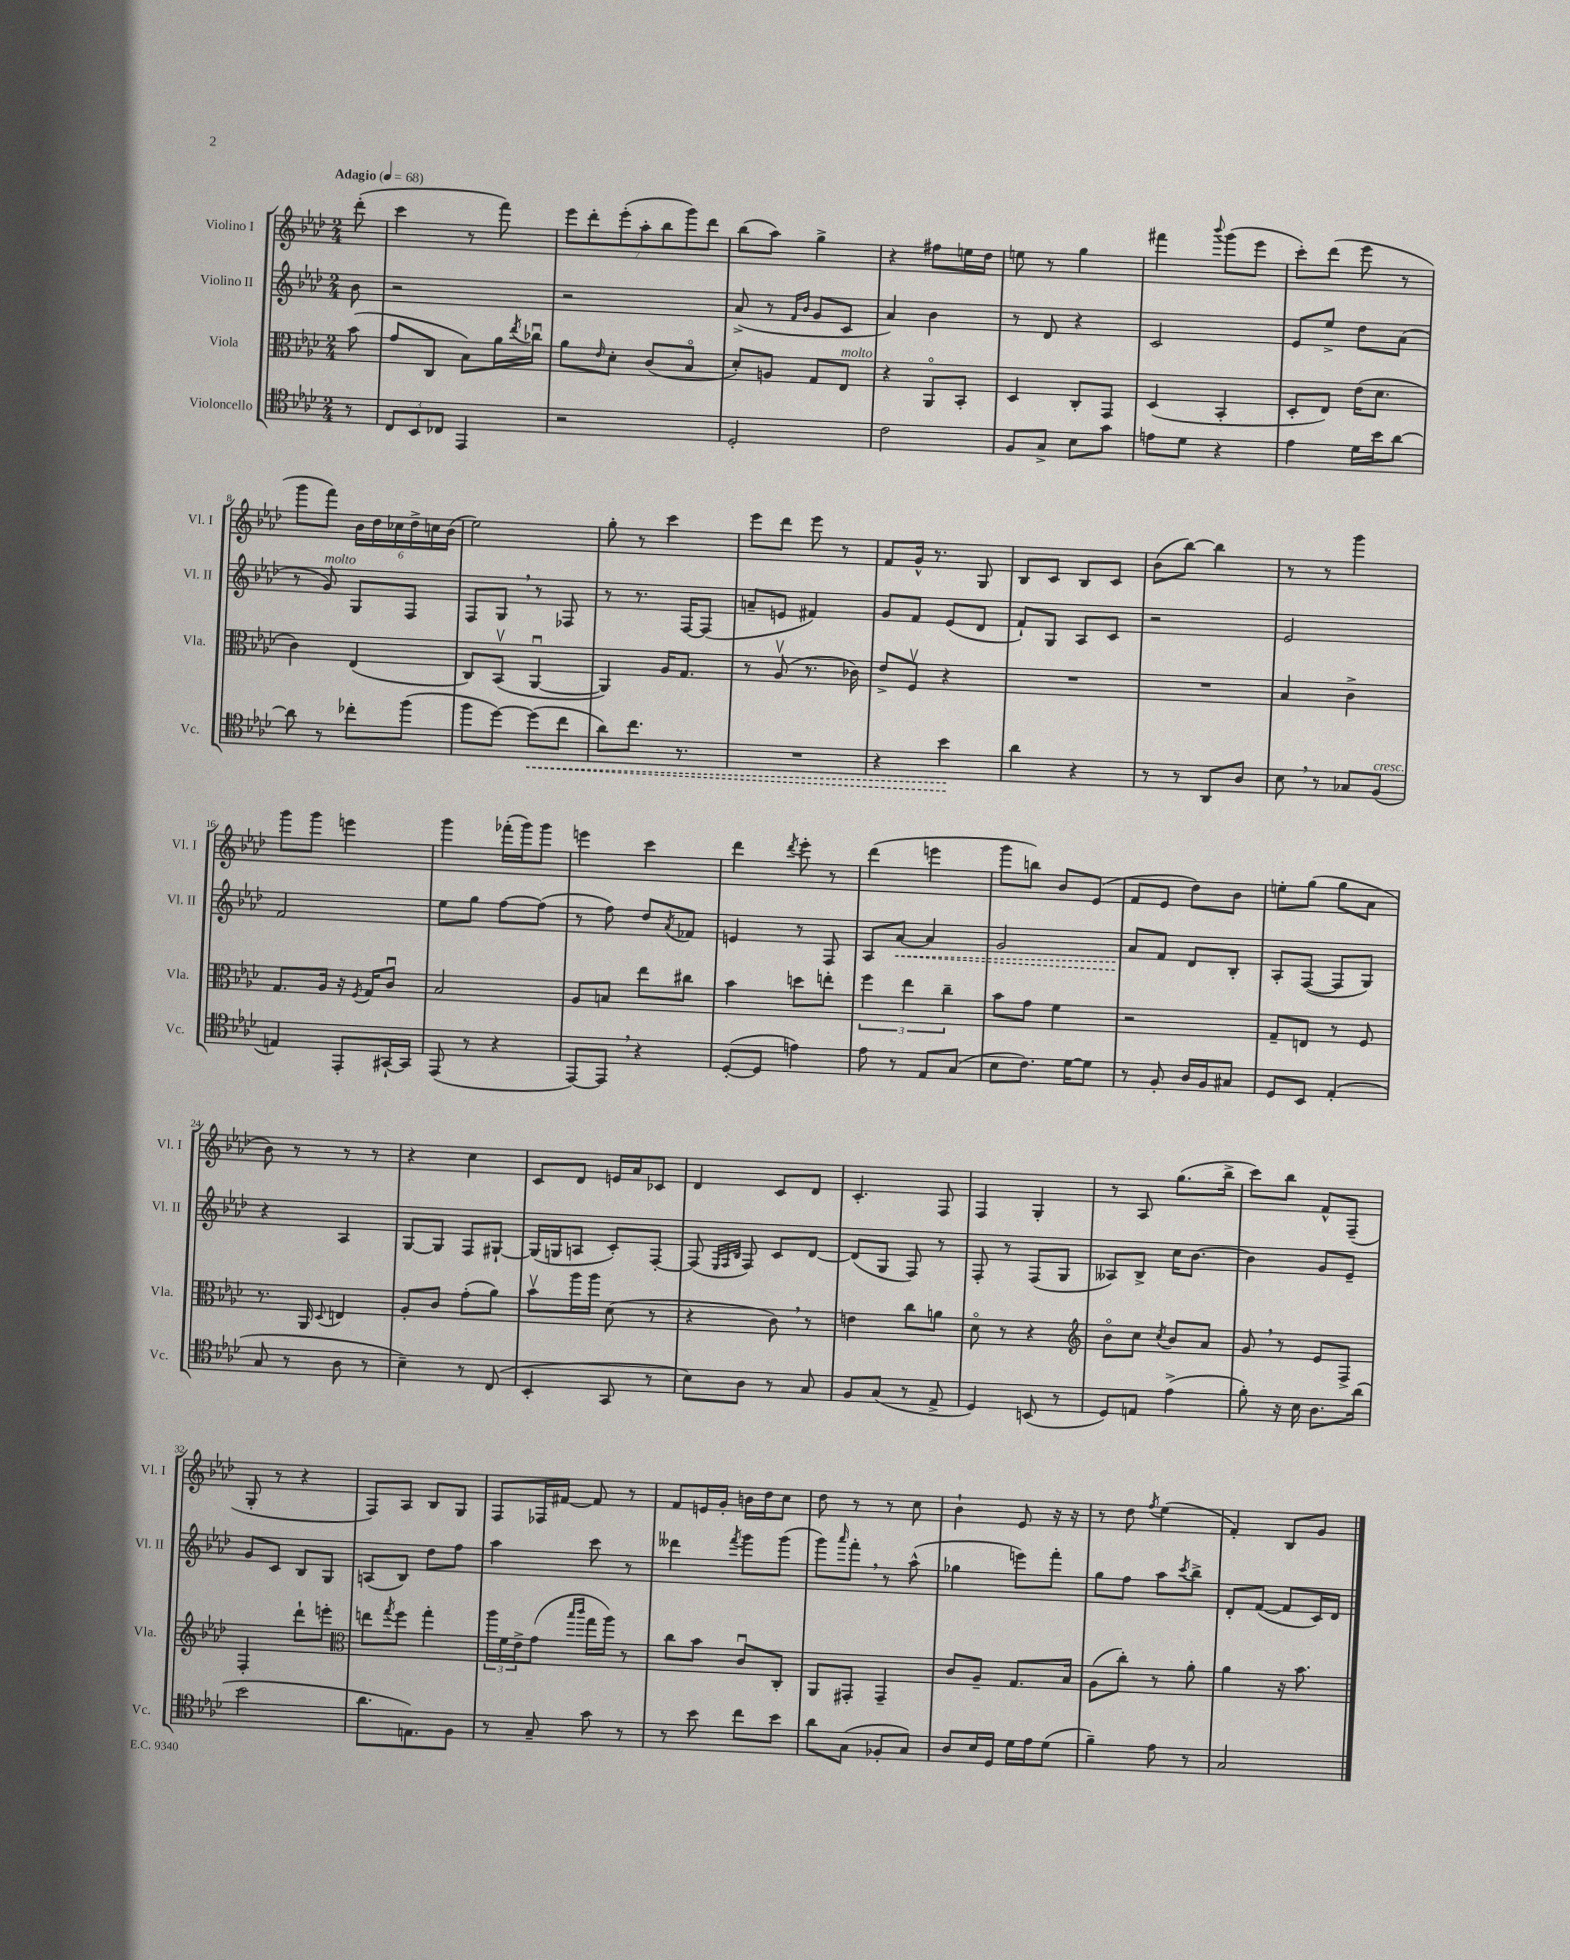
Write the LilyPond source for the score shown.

<<
\new StaffGroup <<
\new Staff = "s0" \with { instrumentName = "Violino I" shortInstrumentName = "Vl. I" } {
    \clef treble \key aes \major \numericTimeSignature \time 2/4 \partial 8 \tempo "Adagio" 4 = 68
    des'''8-.( |
    c'''4 r8 f'''8) |
    \tuplet 7/4 { ees'''8 des'''8-. ees'''8-.( aes''8-. bes''8 g'''8) des'''8 } |
    bes''8( aes''8) g''4-> |
    r4 fis''8 e''16 des''16 |
    e''8 r8 g''4 |
    fis'''4 \appoggiatura { bes'''8 } g'''8( ees'''8 |
    c'''8-.) des'''8( ees'''8 r8 |
    g'''8 f'''8) \tuplet 6/4 { bes'16 des''16 ces''16 des''16-> c''16 bes'16( } |
    ees''2) |
    g''8-. r8 c'''4 |
    ees'''8 des'''8 ees'''8 r8 |
    f'8 g'16-^ r8. g8 |
    bes8 c'8 bes8 c'8 |
    bes'8( bes''8~) bes''4 |
    r8 r8 g'''4 |
    g'''8 g'''8 e'''4 |
    g'''4 fes'''16-.( g'''16) g'''8 |
    e'''4 c'''4 |
    des'''4 \acciaccatura { des'''8 } ees'''8-. r8 |
    des'''4( e'''4 |
    g'''8 b''8) bes'8 ees'8( |
    f'8 ees'8 des''8) bes'8 |
    e''8-. g''8( g''8 aes'8 |
    bes'8) r8 r8 r8 |
    r4 c''4 |
    c'8 des'8 e'16 aes'16 ces'8 |
    des'4 c'8 des'8 |
    c'4.-. f8 |
    f4 g4-. |
    r8 aes8 g''8.( bes''16-> |
    c'''8) bes''8 f'8-^ f8--( |
    g8-. r8 r4 |
    f8) aes8 bes8 g8 |
    f8 fes16 fis'16~ fis'8 r8 |
    f'8 e'16 g'16-. b'16 des''16 c''8 |
    des''8 r8 r8 c''8 |
    bes'4-! ees'8 r16 r16 |
    r8 des''8 \acciaccatura { f''8 } ees''4( |
    f'4-.) bes8 g'8 \bar "|." |
}
\new Staff = "s1" \with { instrumentName = "Violino II" shortInstrumentName = "Vl. II" } {
    \clef treble \key aes \major \numericTimeSignature \time 2/4 \partial 8
    bes'8 |
    r2 |
    r2 |
    aes'8->( r8 \grace { f'16 bes'16 } g'8 c'8 |
    aes'4) bes'4 |
    r8 des'8 r4 |
    c'2 |
    ees'8 ees''8-> des''8 aes'8( |
    r8 g'8^\markup { \italic "molto" }) g8 f8 |
    f8 g8 \breathe r8 fes8 |
    r8 r8. f16~ f8( |
    a'8-- e'8 fis'4) |
    g'8 f'8 ees'8( des'8 |
    f'8-!) g8 aes8 c'8 |
    r2 |
    ees'2 |
    f'2 |
    ees''8 g''8 f''8~ f''8( |
    r8 f''8) des''8 \acciaccatura { aes'8 } fes'8 |
    e'4 r8 f8 |
    aes8 \once \override Hairpin.style = #'dashed-line aes'8~\< aes'4 |
    g'2 |
    aes'8\! f'8 des'8 bes8-. |
    aes8-. f8~( f8 g8) |
    r4 aes4 |
    g8~ g8 f8 gis8~-! |
    gis16( g16 a8 c'8-.) f8~-. |
    f8( \grace { ees32 f32 bes32 } f8) c'8 des'8~ |
    des'8( g8 f8) r8 |
    f8-. r8 f8( g8 |
    aeses8) bes8-> c''16 bes'8.~ |
    bes'4 g'8 ees'8-- |
    g'8 c'8 bes8 g8 |
    a8( bes8) des''8 f''8 |
    aes''4 c'''8 r8 |
    deses'''4 \acciaccatura { f'''8 } g'''8 g'''8( |
    g'''8) \grace { aes'''16 } f'''8-. \breathe r8 aes''8-^( |
    ges''4 e'''8) f'''8-. |
    g''8 f''8 aes''8 \acciaccatura { c'''8 } bes''8-> |
    des'8-. f'8~( f'8 c'16) des'16 \bar "|." |
}
\new Staff = "s2" \with { instrumentName = "Viola" shortInstrumentName = "Vla." } {
    \clef alto \key aes \major \numericTimeSignature \time 2/4 \partial 8
    bes'8( |
    g'8 c8 bes8) aes'16 \acciaccatura { ees''8 } ces''16\downbow |
    aes'8 \grace { ees'16 } des'8-. c'8( bes8\flageolet |
    des'8-.) a8 g8 ees8^\markup { \italic "molto" } |
    r4 aes,8\flageolet bes,8-. |
    des4 c8-. g,8 |
    des4( bes,4-. |
    des8-. ees8) ees'16( des'8. |
    c'4) ees4( |
    c8) bes,8\upbow( aes,4~\downbow |
    aes,4) aes16 g8. |
    r8 aes8\upbow( r8. ces'16) |
    ees'8-> f8\upbow r4 |
    R2 |
    R2 |
    bes4 c'4-> |
    g8. aes16 r16 \acciaccatura { f8 } g16 c'8\downbow |
    bes2 |
    aes8 b8 ees''8 cis''8 |
    bes'4 d''8 e''8-. |
    \tuplet 3/2 { f''4 ees''4 c''4-- } |
    bes'8 g'8 f'4 |
    r2 |
    g8-- e8 r8 f8 |
    r8. aes,16 \appoggiatura { des8 } e4 |
    aes8-. c'8 g'8-.( aes'8) |
    bes'8\upbow aes''16 aes''16 des'8( r8 |
    r4 c'8) \breathe r8 |
    e'4 c''8 a'8 |
    des'8\flageolet r8 r4 |
    \clef treble bes'8\flageolet c''8 \acciaccatura { c''8 } bes'8 aes'8 |
    g'8 \breathe r8 ees'8 f8-> |
    f4-. des'''8-! e'''8-. |
    \clef alto e''8 \acciaccatura { g''8 } f''8 g''4-. |
    \tuplet 3/2 { aes''16 f'16 ees'16-> } g'8( \grace { bes''16 c'''16 } g''16 aes''16) r8 |
    c''8 bes'8 c'8\downbow c8-. |
    aes,8 gis,8-. gis,4-- |
    c'8 aes8-- g8. bes16 |
    aes8( c''8-.) r8 aes'8-. |
    aes'4 r16 bes'8. \bar "|." |
}
\new Staff = "s3" \with { instrumentName = "Violoncello" shortInstrumentName = "Vc." } {
    \clef tenor \key aes \major \numericTimeSignature \time 2/4 \partial 8
    r8 |
    \tuplet 3/2 { c8 bes,8 ces8 } ees,4 |
    r2 |
    des2-. |
    c'2 |
    f8 g8-> bes8 g'8 |
    e'8 des'8 r4 |
    ees'4 des'16 bes'16 aes'8~ |
    aes'8 r8 ces''8-. f''8( |
    f''8 des''8~) \once \override Hairpin.style = #'dashed-line des''8\<( c''8 |
    aes'8) c''8. r8. |
    R2 |
    r4 bes'4\! |
    aes'4 r4 |
    r8 r8 aes,8 aes8 |
    bes8 \breathe r8 ges8 f8^\markup { \italic "cresc." }( |
    e4) ees,8-. gis,16~-! gis,16 |
    ees,8( r8 r4 |
    ees,8~) ees,8 \breathe r4 |
    des8~-.( des8 e'4) |
    ees'8 r8 ees8 g8( |
    bes8 c'8.) des'16~ des'8 |
    r8 f8-. aes16 f16 gis8 |
    des8 bes,8 ees4-.( |
    g8 r8 aes8 r8 |
    bes4--) r8 c8( |
    bes,4-. g,8 r8 |
    bes8) aes8 r8 g8 |
    f8 g8( r8 ees8-> |
    des4) b,8( r8 |
    des8) e8 ees'4->( |
    f'8-.) r16 bes16 aes8. aes'16( |
    bes'2 |
    aes'8. e8.) f8 |
    r8 g8-- g'8 r8 |
    r8 bes'8 c''8 bes'8 |
    aes'8 g8( fes8-. g8) |
    aes8 bes16 des16 des'16 ees'16 des'8( |
    f'4--) ees'8 r8 |
    g2 \bar "|." |
}
>>
>>
